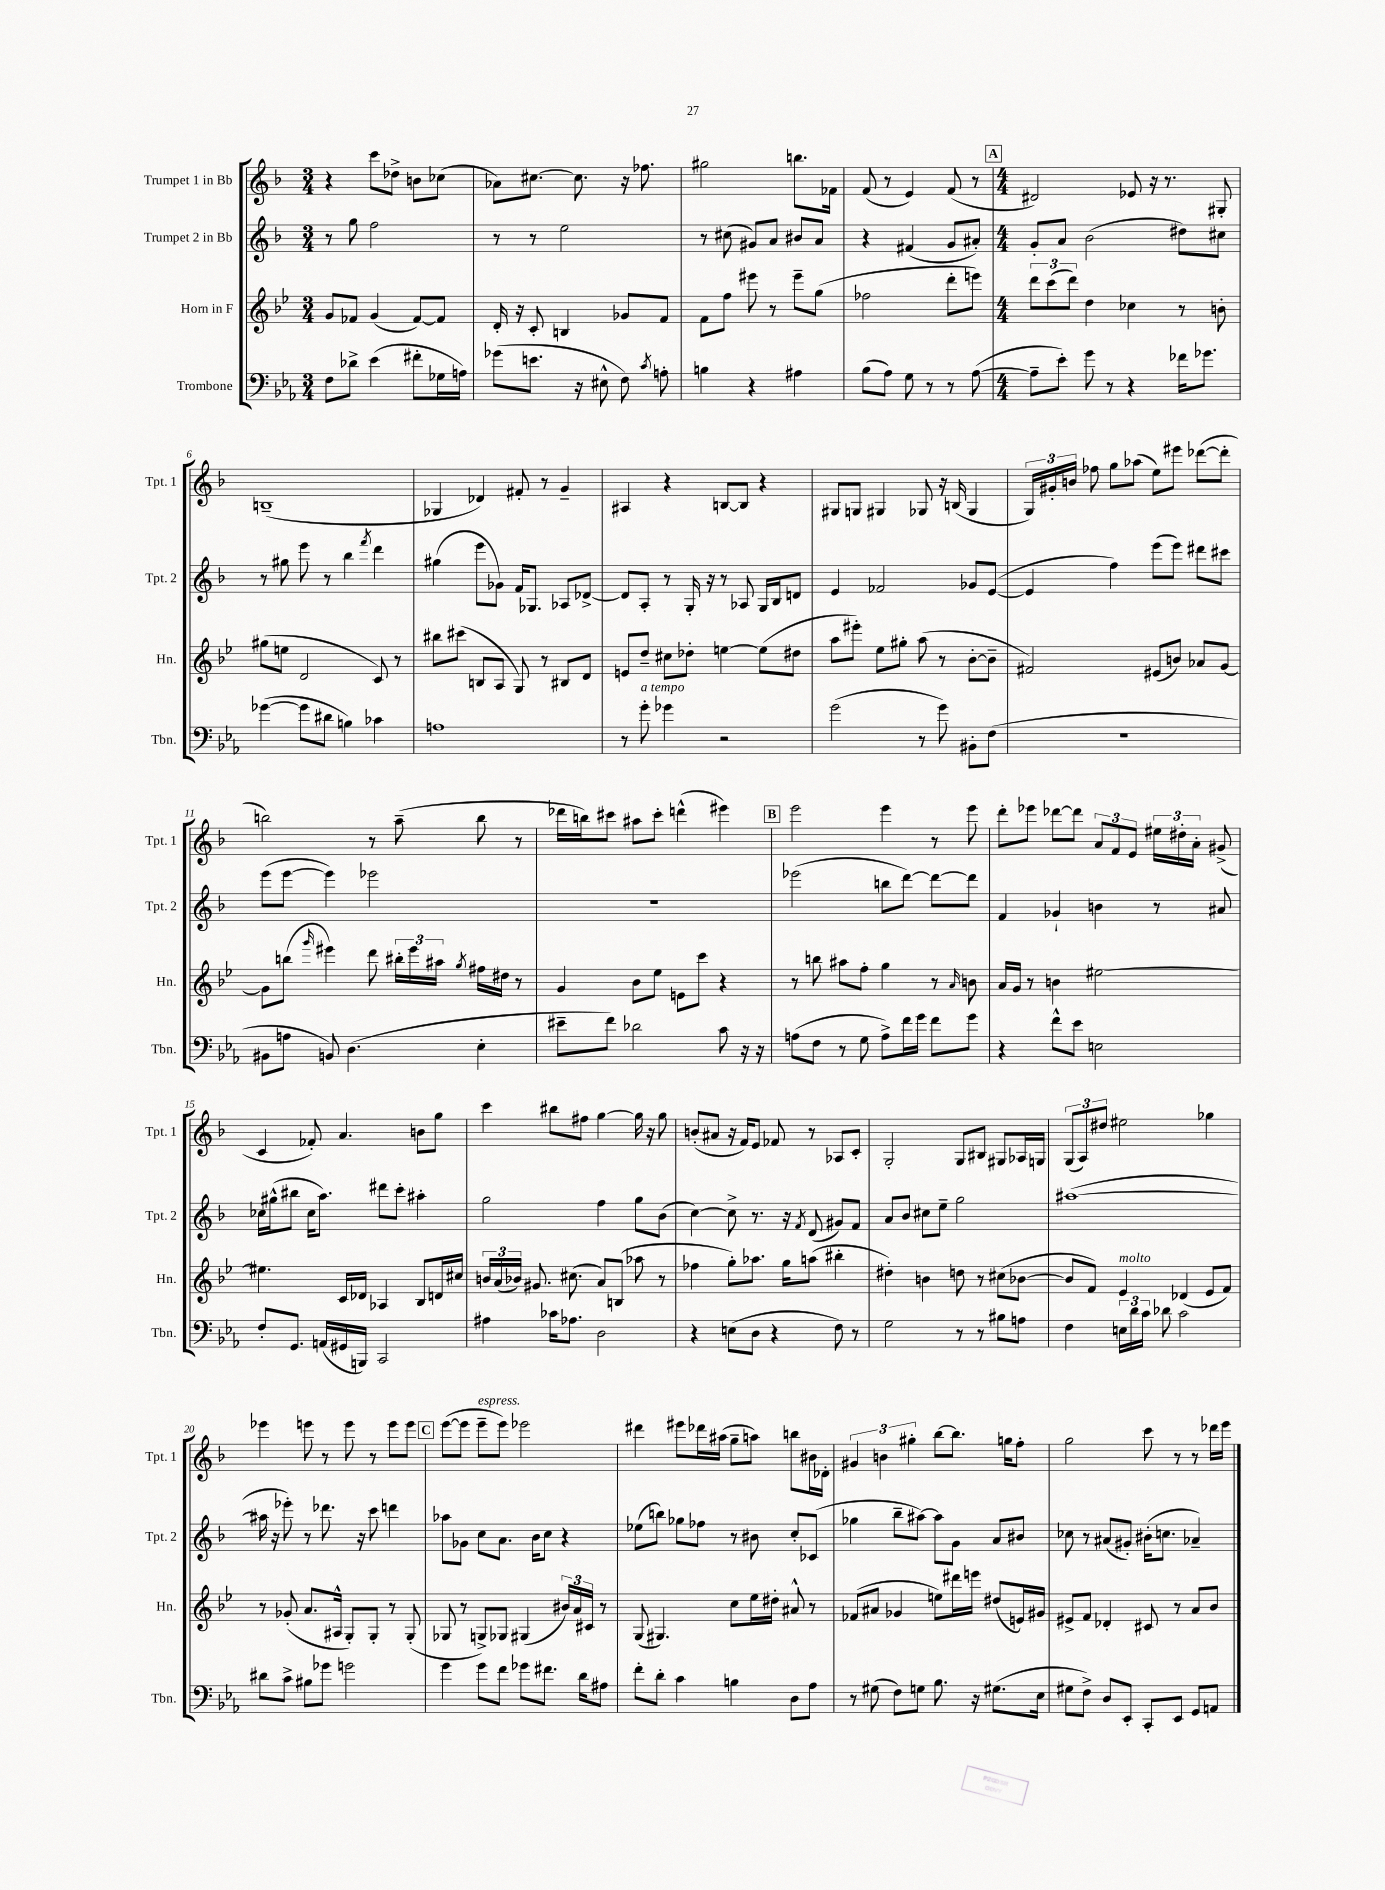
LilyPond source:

<<
\new StaffGroup <<
\new Staff = "s0" \with { instrumentName = "Trumpet 1 in Bb" shortInstrumentName = "Tpt. 1" } {
    \clef treble \key f \major \numericTimeSignature \time 3/4
    \autoBeamOff r4 c'''8[ des''8]-> b'8[ ces''8]( |
    aes'8[) cis''8.]~ cis''8. r16 fes''8. |
    gis''2 b''8.[ fes'16] |
    f'8( r8 e'4) f'8( r8 |
    \mark \markup { \box "A" } \numericTimeSignature \time 4/4 dis'2) ees'8 r16 r8. gis8-. |
    b1--( |
    ges4 des'4) fis'8-. r8 g'4-- |
    ais4 r4 b8[~ b8] r4 |
    gis8[ g8] gis4 ges8 r16 b16( ges4 |
    \tuplet 3/2 { g16[) gis'16-. b'16] } fes''8 g''8[ aes''8]( e''8[) eis'''8] des'''8[~( des'''8]-. |
    b''2) r8 a''8--( b''8 r8 |
    des'''16[ b''16) cis'''8] ais''8[ cis'''8]-. d'''4-^( eis'''4) |
    \mark \markup { \box "B" } e'''2 e'''4 r8 e'''8 |
    d'''8[-. ees'''8] des'''8[~ des'''8] \tuplet 3/2 { a'8[ f'8 e'8] } \tuplet 3/2 { eis''16[ dis''16-. a'16]-. } gis'8->( |
    c'4 fes'8-.) a'4. b'8[ g''8] |
    c'''4 bis''8[ fis''8] g''4~ g''16 r16 g''8 |
    b'8[-.( ais'8] r16 f'16[) e'8] fes'8 r8 aes8[ c'8]-. |
    g2-. g8[ bis8] gis8[ aes16 g16] |
    \tuplet 3/2 { g8[( a8) dis''8] } eis''2 ges''4 |
    ees'''4 e'''8 r8 e'''8 r8 e'''8[ e'''8] |
    \mark \markup { \box "C" } e'''8[~( e'''8] e'''8[--^\markup { \italic "espress." } e'''8]) ees'''2 |
    dis'''4 eis'''8[ des'''16 ais''16]( g''8[-- a''8]) b''8[ bis'16 des'16]-. |
    \tuplet 3/2 { gis'4 b'4 gis''4-. } bes''8[~ bes''8.] g''16[ f''8]-. |
    g''2 c'''8 r8 r8 des'''16[ e'''16] \bar "|." |
}
\new Staff = "s1" \with { instrumentName = "Trumpet 2 in Bb" shortInstrumentName = "Tpt. 2" } {
    \clef treble \key f \major \numericTimeSignature \time 3/4
    \autoBeamOff r8 g''8 f''2 |
    r8 r8 e''2 |
    r8 cis''8( gis'8[) a'8] bis'8[ a'8] |
    r4 fis'4( g'8[ ais'8]-.) |
    \mark \markup { \box "A" } \numericTimeSignature \time 4/4 g'8[-. a'8] bes'2( dis''8[) cis''8] |
    r8 gis''8 e'''8 r8 bes''4 \acciaccatura { f'''8 } d'''4 |
    gis''4( e'''8[ ges'8]) f'16[ ges8.] aes8[ des'8]~-> |
    des'8[ a8]-. r8 g16-. r16 r8 aes8 g16[ bes16 d'8] |
    e'4 fes'2 ges'8[ e'8]~( |
    e'4 f''4) e'''8[( e'''8]) dis'''8[ cis'''8] |
    e'''8[( e'''8]~ e'''4) ees'''2 |
    R1 |
    \mark \markup { \box "B" } ees'''2( b''8[ d'''8]~) d'''8[~ d'''8] |
    f'4 ges'4-! b'4 r8 ais'8 |
    ces''16[ gis''16-^( bis''8] ces''16[ a''8.]) dis'''8[ c'''8]-. ais''4-. |
    g''2 f''4 g''8[ bes'8]( |
    c''4~) c''8-> r8. r16 \acciaccatura { f'8 } d'8( gis'8[) f'8] |
    a'8[ bes'8] cis''8[ e''8]-- g''2 |
    ais''1~( |
    ais''16 r16 ees'''8-.) r8 des'''8. r16 c'''8 d'''4 |
    \mark \markup { \box "C" } aes''8[ ges'8] c''8[ a'8.] bes'16[ c''8] r4 |
    ees''8[( b''8]) ges''8[ fes''8] r8 bis'8 c''8[-. ces'8]( |
    ges''4 bes''8[-- ais''8]~) ais''8[ g'8] a'8[ bis'8] |
    ces''8 r8 ais'8[( gis'8]-.) bis'16[-.( c''8.] aes'4--) \bar "|." |
}
\new Staff = "s2" \with { instrumentName = "Horn in F" shortInstrumentName = "Hn." } {
    \clef treble \key bes \major \numericTimeSignature \time 3/4
    \autoBeamOff g'8[ fes'8] g'4( fes'8[~) fes'8] |
    d'16-. r16 c'8-. b4 ges'8[ f'8] |
    f'8[ f''8] eis'''8 r8 eis'''8[-- g''8]( |
    fes''2 d'''8[-. e'''8]) |
    \mark \markup { \box "A" } \numericTimeSignature \time 4/4 \tuplet 3/2 { d'''8[ c'''8( d'''8]) } d''4 ces''4 r8 b'8-. |
    gis''8[( e''8] d'2 c'8) r8 |
    bis''8[ cis'''8]( b8[ a8] g8) r8 bis8[ d'8] |
    e'8[ d''8]-- cis''8[ des''8]-. e''4~ e''8[( dis''8] |
    a''8[ eis'''8]-.) ees''8[ gis''8]-. a''8( r8 bes'8[~-. bes'8]-- |
    fis'2) eis'8[( b'8]) aes'8[ g'8]~ |
    g'8[ b''8]( \grace { g'''16 } eis'''4) d'''8 \tuplet 3/2 { bis''16[-. eis'''16 ais''16] } \acciaccatura { g''8 } fis''16[ dis''16] r8 |
    g'4 bes'8[ ees''8] e'8[ c'''8] r4 |
    \mark \markup { \box "B" } r8 b''8 ais''8[ f''8]-. g''4 r8 \grace { a'16 } b'8 |
    a'16[ g'16] r8 b'4 eis''2~ |
    eis''4. c'16[ des'16] aes4 bes8[ d'16 cis''16] |
    \tuplet 3/2 { b'16[ a'16( bes'16]) } gis'8. cis''8.( a'8[) b8]( aes''8 r8 |
    fes''4 g''8[-.) aes''8.] g''16[ a''8]( bis''4-. |
    dis''4-.) b'4 d''8 r8 cis''8[( bes'8]~ |
    bes'8[ f'8]) ees'4^\markup { \italic "molto" } des'4( ees'8[ f'8]) |
    r8 ges'8-.( a'8.[ ais16]-^ g8[-.) g8]-. r8 g8-.( |
    \mark \markup { \box "C" } ges8 r8 g8[->) ges8] gis4( \tuplet 3/2 { bis'16[) a'16 cis'16] } r8 |
    g8( gis4.) c''8[ ees''16 dis''16]-. ais'8-^ r8 |
    fes'8[( ais'8] ges'4 e''8[) dis'''16 e'''16] dis''8[( e'16) gis'16] |
    eis'8[-> f'8] des'4-. cis'8 r8 a'8[ bes'8] \bar "|." |
}
\new Staff = "s3" \with { instrumentName = "Trombone" shortInstrumentName = "Tbn." } {
    \clef bass \key ees \major \numericTimeSignature \time 3/4
    \autoBeamOff f8[ des'8]-> ees'4( fis'8[-. ges16 a16]) |
    ges'8[( e'8.] r16 eis8-^ f8) \acciaccatura { c'8 } a8-. |
    b4 r4 ais4 |
    bes8[( aes8]) g8 r8 r8 aes8~( |
    \mark \markup { \box "A" } \numericTimeSignature \time 4/4 aes8[-- ees'8]-.) g'8 r8 r4 fes'16[ ges'8.] |
    ges'4~( ges'8[ dis'8] b4) ces'4 |
    a1 |
    r8 g'8-.^\markup { \italic "a tempo" } ges'4 r2 |
    g'2( r8 g'8) bis,8[-. f8]( |
    R1 |
    bis,8[ a8] b,8) d4.( ees4-. |
    eis'8[-- f'8]) des'2 c'8 r16 r16 |
    \mark \markup { \box "B" } a8[( f8] r8 g8 a8[->) f'16 g'16] f'8[ g'8] |
    r4 f'8[-^ ees'8] e2 |
    f8[-. g,8.] a,16[( gis,16 b,,16]) c,2 |
    ais4 ces'16[ aes8.] d2 |
    r4 e8[( d8] r4 f8) r8 |
    g2 r8 r8 bis8[ a8] |
    f4 \tuplet 3/2 { e16[ d'16 c'16] } des'8 c'2 |
    dis'8[ c'8]-> bis8[ ges'8] g'2 |
    \mark \markup { \box "C" } g'4 g'8[ f'8] ges'8[ fis'8.] d'16[ ais8] |
    f'8[-. d'8]-. c'4 b4 d8[ aes8] |
    r8 gis8( f8[) g8] bes8. r16 gis8.[( ees16] |
    gis8[ f8]->) d8[ ees,8]-. c,8[-. ees,8] g,8[ a,8] \bar "|." |
}
>>
>>
